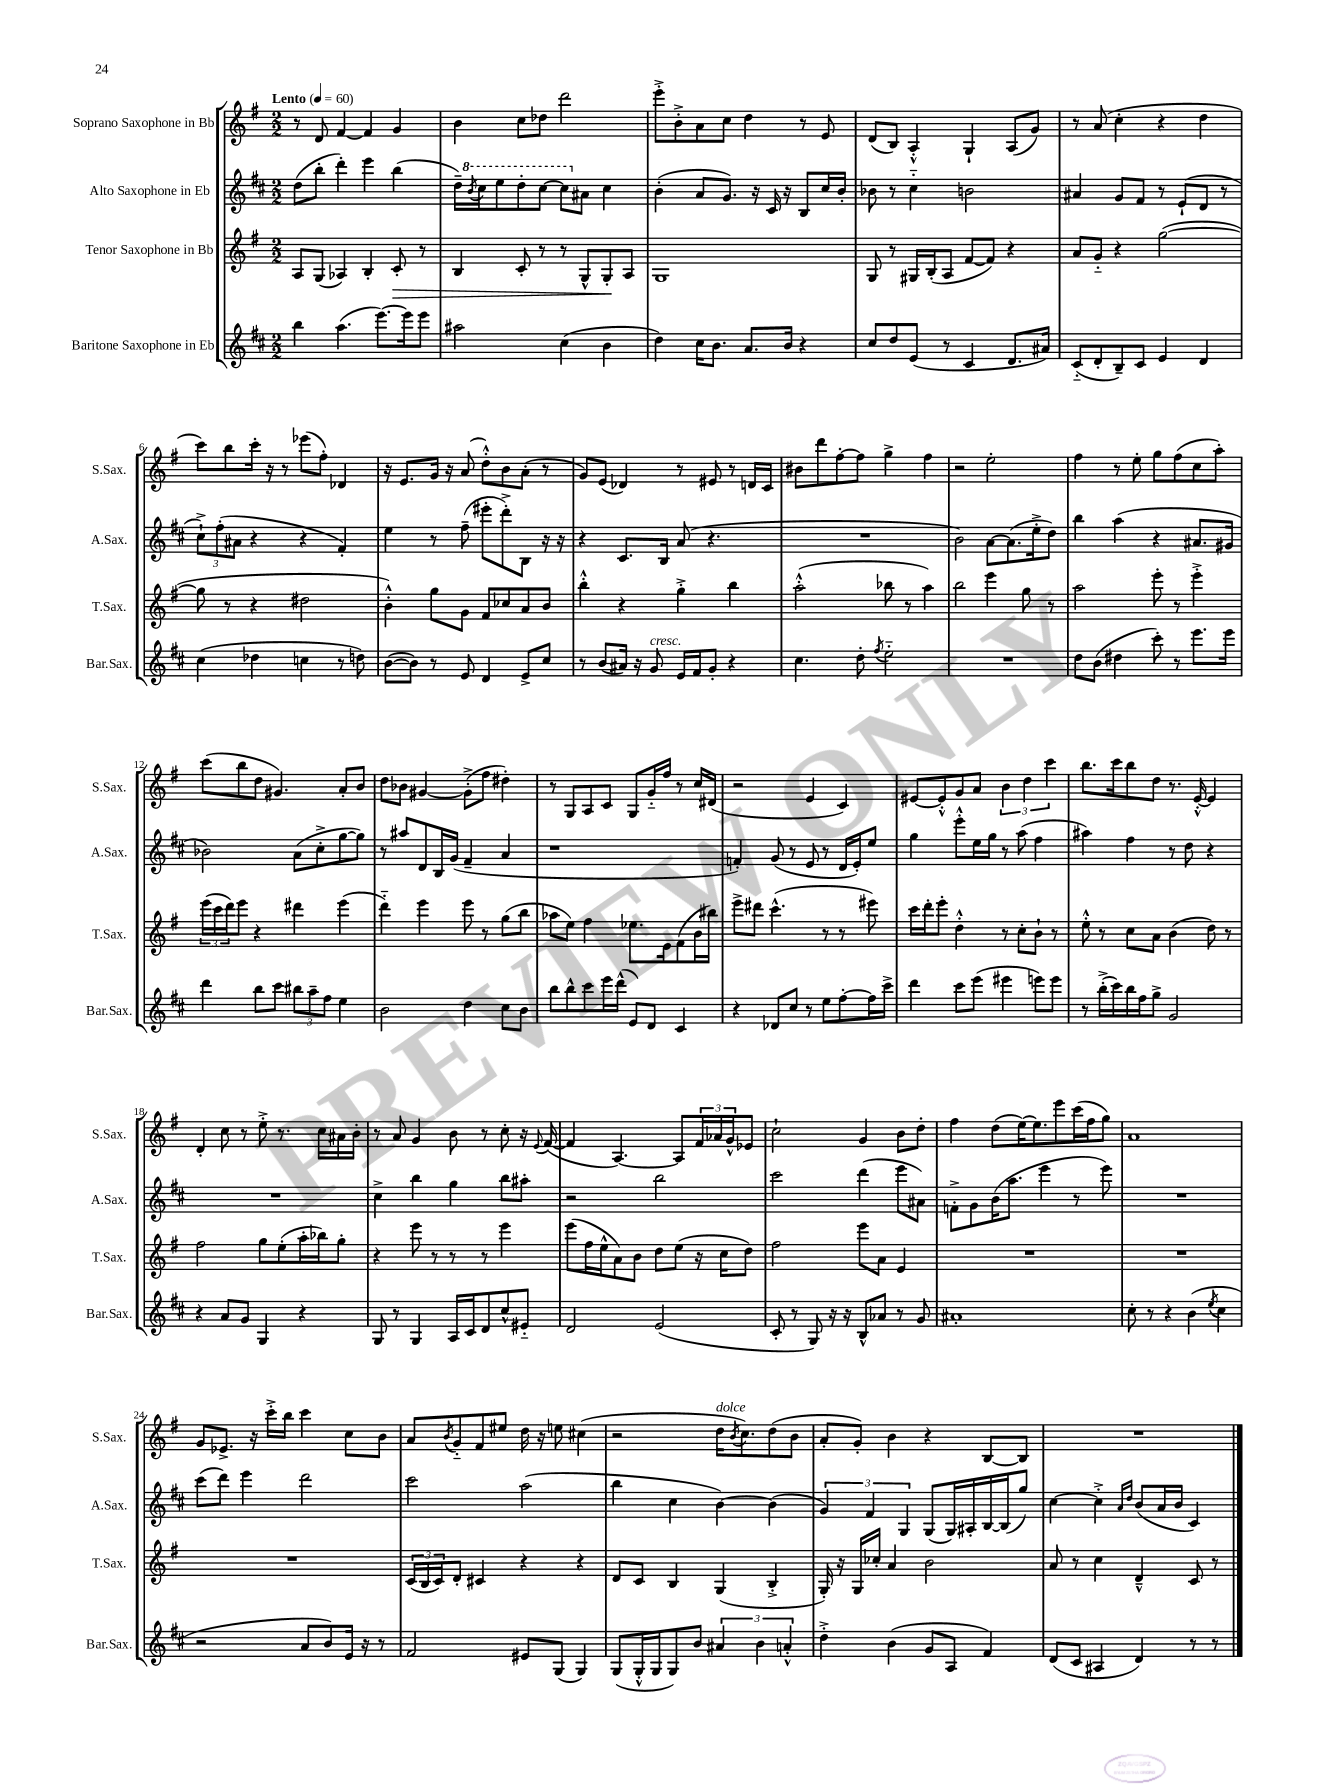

**kern	**kern	**kern	**kern
*staff4	*staff3	*staff2	*staff1
*clefG2	*clefG2	*clefG2	*clefG2
*k[f#c#]	*k[f#]	*k[f#c#]	*k[f#]
*M2/2	*M2/2	*M2/2	*M2/2
*MM60	*MM60	*MM60	*MM60
4bb	8A	(8dd	8r
.	(8G	8bb'	8d
(4.aa	4A-)	4ddd')	[4f#
.	4B'	4eee	4f#]
[8.eee)	.	.	.
.	8c'	(4bb	4g
16eee]	.	.	.
8eee	8r	.	.
=	=	=	=
2aa#	4B	16dd~)	4b
.	.	8qbb	.
.	.	16ccc#	.
.	.	8eee	.
.	8c'	8ddd'	8cc
.	8r	[8ccc#	8dd-
(4cc#	8r	8ccc#]	2ddd
.	8G^^	8a#	.
4b	8G'	4cc#	.
.	8A	.	.
=	=	=	=
4dd)	1G	(4b'	8eee'^
.	.	.	8b'^
16cc#	.	8a	8a
8.b	.	.	.
.	.	8.g)	8cc
8.a	.	.	4dd
.	.	16r	.
.	.	16c#	.
16b	.	16r	.
4r	.	8B	8r
.	.	16cc#	8e
.	.	16b'	.
=	=	=	=
8cc#	8G	8b-	(8d
8dd	8r	8r	8B)
(8e	16G#	4cc#'~	4A'^^
.	(16B'	.	.
8r	8A	.	.
4c#	[8f#	2b	4G`
.	8f#])	.	.
8.d	4r	.	(8A
.	.	.	8g)
16a#)	.	.	.
=	=	=	=
(8c#'~	8a	4a#	8r
8d'	8g'~	.	(8a
8B~)	4r	8g	4cc'
8c#	.	8f#	.
4e	([2gg	8r	4r
.	.	(8e`	.
4d	.	8d	4dd
.	.	8r	.
=	=	=	=
(4cc#	8gg]	12cc#`^)	8ccc)
.	.	(12ff#'	.
.	8r	.	8bb
.	.	12a#	.
4dd-	4r	4r	16ccc'
.	.	.	16r
.	.	.	8r
4cc	2dd#	4r	(8eee-
.	.	.	8ff#')
8r	.	4f#')	4d-
8dd)	.	.	.
=	=	=	=
([8b	4b'^^)	4ee	16r
.	.	.	8.e
8b])	.	.	.
8r	8gg	8r	16g
.	.	.	16r
8e	8g	(8ff#~	(8a
4d	8f#	8eee#'	8dd'^^)
.	8cc-	8ddd'^)	8b
8e^	8a	8B	(8a'
8cc#	8b	16r	8r
.	.	16r	.
=	=	=	=
8r	4bb'^^	4r	8g)
(8b	.	.	(8e
16a#)	4r	8.c#	4d-)
16r	.	.	.
8g	.	.	.
.	.	16B	.
16e	4gg'^	(8a	8r
16f#	.	.	.
8g'	.	4.r	8e#
4r	4bb	.	8r
.	.	.	16d
.	.	.	16c
=	=	=	=
4.cc#	(2aa'^^	1r	8b#
.	.	.	8ddd
.	.	.	[8ff#'
8dd'	.	.	8ff#]
8qff#	.	.	.
2ee'~	8bb-	.	4gg^
.	8r	.	.
.	4aa)	.	4ff#
=	=	=	=
1r	2bb	2b)	2r
.	4eee	[8a	2ee'
.	.	(8.a]	.
.	8gg	.	.
.	.	16ee'^	.
.	8r	8dd)	.
=	=	=	=
8dd	2aa	4bb	4ff#
(8b	.	.	.
4dd#	.	(4aa	8r
.	.	.	8ee'
8ccc#')	8eee'	4r	8gg
8r	8r	.	(8ff#
8.eee	4eee'^	8.a#	8cc
.	.	.	8aa')
16eee	.	16g#	.
=	=	=	=
4ddd	(24eee	2b-)	(8ccc
.	24ccc	.	.
.	24ddd)	.	.
.	8eee	.	8bb
8bb	4r	.	8dd
8ccc#	.	.	4.g#)
12bb#	4ddd#	(8a	.
12aa~	.	.	.
.	.	8cc#'^	.
12ff#	.	.	.
4ee	(4eee	[8gg	8a'
.	.	8gg])	8b
=	=	=	=
2b	4ddd'~)	8r	8dd
.	.	8aa#	8b-
.	4eee	8d	[4g#
.	.	16B	.
.	.	(16g	.
4dd	8eee	4f#~	(8g#'^]
.	8r	.	8ff#
8cc#	(8gg	4a	4dd#')
8b	8bb	.	.
=	=	=	=
8bb	8aa-	1r	8r
8bb^^	8ee)	.	8G
8ccc#	4ff#	.	8A
16eee	.	.	8c
(16ddd^^	.	.	.
8e)	8.ee-	.	8G
8d	.	.	16g'~
.	16e	.	16ff#
4c#	(8f#	.	8r
.	16b	.	16cc
.	16bb#)	.	(16d#
=	=	=	=
4r	8eee^	4f')	2r
.	8ddd#	.	.
8d-	(4.ccc^^	(8g	.
8cc#	.	8r	.
8r	.	8e	4e
8ee	8r	8r	.
[8ff#'	8r	16d	4c)
.	.	16e')	.
16ff#]	8eee#)	8ee	.
16ccc#^	.	.	.
=	=	=	=
4ddd	16ccc	4gg	[8e#
.	16ddd'	.	.
.	8eee'	.	8e#'^^]
8ccc#	4dd'^^	8eee'^^	8g
(8eee	.	16ee	8a
.	.	16gg	.
4eee#	8r	8r	6b
.	8cc'	(8aa	.
.	.	.	6dd
8eee)	8b`	4ff#	.
.	.	.	6ccc
8eee	8r	.	.
=	=	=	=
8r	8ee'^^	4aa#)	8.bb
(16bb'^	8r	.	.
16ccc#)	.	.	16ccc
16bb	8cc	4ff#	8bb
16ff#	.	.	.
8gg^	8a	.	8dd
2g	(4b	8r	8.r
.	.	8dd	.
.	.	.	[16e'^^
.	8dd)	4r	4e]
.	8r	.	.
=	=	=	=
4r	2ff#	1r	4d'
8a	.	.	8cc
8g	.	.	8r
4G	8gg	.	8ee'^
.	(8ee'	.	8.r
4r	16aa'	.	.
.	16bb-)	.	16cc
.	8gg'	.	16a#
.	.	.	16b'
=	=	=	=
8G	4r	4cc#^	8r
8r	.	.	8a
4G	8eee	4bb	4g
.	8r	.	.
16A	8r	4gg	8b
16c#	.	.	.
8d	8r	.	8r
8cc#^^	4eee	8bb	8cc'
8e#'~	.	8aa#'	16r
.	.	.	8qqe
.	.	.	([16f#
=	=	=	=
2d	(8eee	2r	4f#]
.	16ff#	.	.
.	16ee^^	.	.
.	8a)	.	[4.A)
.	8b	.	.
(2e	8dd	2bb	.
.	(8ee	.	8A]
.	16r	.	24f#
.	.	.	24a-
.	16cc	.	.
.	.	.	24g^^
.	8dd)	.	8e-
=	=	=	=
8c#'	2ff#	2ccc#	2cc`
8r	.	.	.
8G)	.	.	.
16r	.	.	.
16r	.	.	.
8B^^	8eee	(4ddd	4g
8a-	8a	.	.
8r	4e	8eee	8b
8g	.	8a#)	8dd'
=	=	=	=
1a#'	1r	8f'^	4ff#
.	.	8g	.
.	.	(16b	(8dd
.	.	8.aa	.
.	.	.	[16ee)
.	.	.	8.ee]
.	.	4eee	.
.	.	.	8eee
.	.	8r	(16ccc
.	.	.	16ff#
.	.	8eee)	8gg)
=	=	=	=
8cc#'	1r	1r	1a
8r	.	.	.
4r	.	.	.
(4b	.	.	.
8qee	.	.	.
4cc#	.	.	.
=	=	=	=
2r	1r	(8ccc#	8g
.	.	8ddd)	8.e-^
.	.	4eee	.
.	.	.	16r
.	.	.	16ccc'^
.	.	.	16bb
8a	.	2ddd	4ccc
8b)	.	.	.
16e	.	.	8cc
16r	.	.	.
8r	.	.	8b
=	=	=	=
2f#	(24c	2ccc#	8a
.	24B	.	.
.	24c)	.	.
.	.	.	8qb
.	8d'	.	8g'~
.	4c#	.	8f#
.	.	.	8ee#
8e#	4r	(2aa	16dd
.	.	.	16r
(8G	.	.	8ee
4G)	4r	.	(4cc#
=	=	=	=
(8G	8d	4bb	2r
16G'^^	8c	.	.
16G	.	.	.
8G)	4B	4cc#	.
8b	.	.	.
6a#	(4G	[4b)	16dd
.	.	.	8qb
.	.	.	8.cc)
6b	.	.	.
.	4B'^	(4b]	(8dd
6a'^^	.	.	.
.	.	.	8b
=	=	=	=
4dd'^	16G')	6g)	8a'
.	16r	.	.
.	16G	.	8g')
.	.	6f#	.
.	16cc-'	.	.
(4b	4a	.	4b
.	.	6G	.
8g	2b	(8G	4r
8A	.	16G)	.
.	.	16A#'	.
4f#)	.	[16B	[8B
.	.	(16B]	.
.	.	8gg)	8B]
=	=	=	=
(8d	8a	[4cc#	1r
8c#	8r	.	.
4A#	4cc	4cc#'^]	.
.	.	16qqa	.
.	.	16qqdd	.
4d)	4d~^^	(8b	.
.	.	16a	.
.	.	16b	.
8r	8c	4c#)	.
8r	8r	.	.
==	==	==	==
*-	*-	*-	*-
